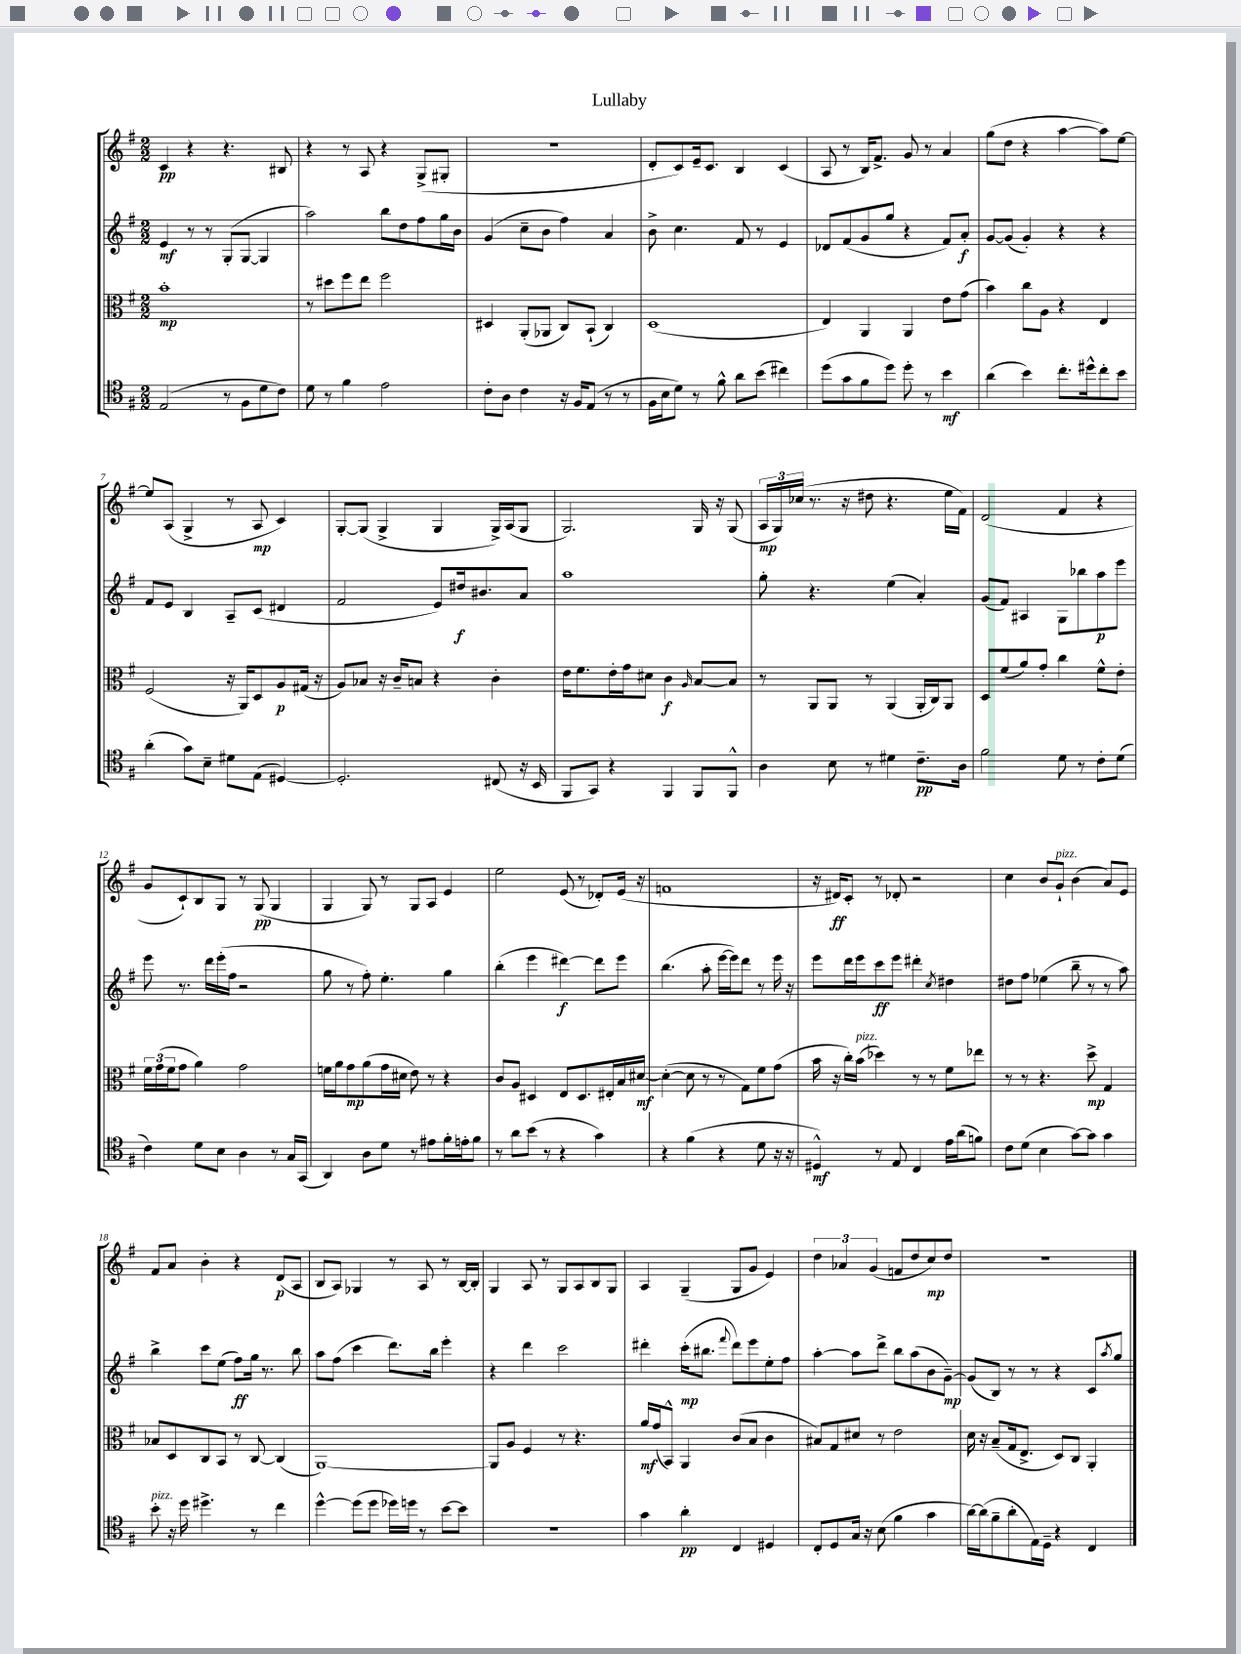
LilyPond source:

\header { title = "Lullaby" }
<<
\new StaffGroup <<
\new Staff = "s0" {
    \clef treble \key g \major \numericTimeSignature \time 2/2
    c'4\pp r4 r4. bis8 |
    r4 r8 a8 r4 g8->( gis8-. |
    R1 |
    d'8-. c'8) e'16-- c'8. b4 c'4( |
    a8 r8 b16) fis'8.-> g'8 r8 a'4 |
    g''8( d''8 r4 a''4~ a''8) e''8~ |
    e''8 a8( g4-> r8 a8\mp c'4) |
    g8~-. g8( g4-> g4 g16->) a16( g8 |
    g2.) g16 r16 g8( |
    \tuplet 3/2 { a16\mp g16) ces''16( } r8. r16 dis''8 r4. e''16 fis'16) |
    d'2( fis'4 r4 |
    g'8 c'8-!) b8 g8 r8 g8\pp( g4 |
    g4 g8) r8 g8 a8 e'4 |
    e''2 e'8( r8 des'8-.) e'16( r16 |
    f'1 |
    r16 dis'16\ff) c'8-. r8 des'8-. r2 |
    c''4 b'8 g'8-!^\markup { \italic "pizz." } b'4( a'8) e'8 |
    fis'8 a'8 b'4-. r4 d'8\p( a8 |
    b8 a8) ges4 r8 a8 r8 b16~ b16-. |
    g4 a8 r8 g8 a8 b8 g8 |
    a4 g4--( g8 g'8 e'4) |
    \tuplet 3/2 { d''4 aes'4 g'4( } f'8 d''8 c''8\mp) d''8 |
    r1 \bar "|." |
}
\new Staff = "s1" {
    \clef treble \key g \major \numericTimeSignature \time 2/2
    e'4\mf r8 r8 g8-.( g8~ g4 |
    a''2) b''8 d''8 fis''8 g''16 b'16 |
    g'4( c''8-- b'8 fis''4) a'4 |
    b'8-> c''4. fis'8 r8 e'4 |
    des'8 fis'8( g'8 g''8 r4 fis'8) a'8-.\f |
    g'8~ g'8( g'4-.) r4 r4 |
    fis'8 e'8 b4 a8-- c'8( dis'4 |
    fis'2 e'8) dis''16\f bis'8. a'8 |
    a''1 |
    g''8-. r4. e''4( a'4-.) |
    g'8( fis'8) ais4 g8 bes''8 a''8\p e'''8 |
    e'''8 r8. d'''16 e'''16-.( fis''16 r2 |
    g''8 r8 fis''8-.) e''4.-. g''4 |
    b''4-.( e'''4 dis'''4~\f) dis'''8 e'''8 |
    b''4.( a''8-. e'''16~ e'''16) d'''8 r8 e'''16 r16 |
    e'''8 d'''16 e'''16 c'''8\ff e'''8 dis'''4-. \acciaccatura { c''8 } dis''4 |
    dis''8 fis''8 ees''4( b''8-- r8 r8 a''8) |
    b''4-> c'''8 e''8( fis''8\ff) g''16 r8. b''8 |
    a''8 fis''8( c'''4 d'''8.) b''16 e'''4-. |
    r4 d'''4 c'''2 |
    dis'''4-. c'''16-.\mp( bis''8. \appoggiatura { fis'''8 } dis'''8) e'''8 e''8-. fis''8 |
    a''4~-. a''8 d'''8-> b''8 a''8( b'8 g'8~--\mp) |
    g'8( b8) r8 r8 r4 c'8 \acciaccatura { a''8 } g''8 \bar "|." |
}
\new Staff = "s2" {
    \clef alto \key g \major \numericTimeSignature \time 2/2
    b'1-.\mp |
    r8 dis''8 fis''8 e''8 fis''2 |
    dis4 a,8-.( aes,8 c8) b,8-!( c4) |
    d1( |
    e4) a,4 a,4 e'8 g'8( |
    b'4) c''8 a8 r4 e4 |
    fis2( r16 a,16) d8 a8\p gis16( r16 |
    a8) bes8 r16 c'16-- b8 r4 c'4-. |
    e'16 fis'8. e'16-. g'16 dis'8 c'4\f \grace { a16 } b8~ b8 |
    r8 a,8 a,8 r8 a,4( a,16-. c16) a,8 |
    d8 fis'8( a'8) g'8-. c''4 fis'8-^ e'8-. |
    \tuplet 3/2 { fis'16 g'16( fis'16 } g'8 a'4) g'2 |
    f'16 a'16 g'8\mp a'8( g'16 dis'16 e'8) r8 r4 |
    c'8 a8 dis4 e8 dis8. eis16-. b16 dis'16~\mf |
    dis'4~-.( dis'8 r8 r8 g8) fis'8 g'8( |
    b'16 r16 c''16-.) b'16^\markup { \italic "pizz." }( des''4) r8 r8 fis'8 ees''8 |
    r8 r8 r4. d''8->\mp g4 |
    bes8 d8 c8 b,8 r8 c8~ c4( |
    a,1~) |
    a,8 a8 fis4 r8 r4. |
    a'16\mf g'16( b,8-^) a,4 c'8( b8 c'4 |
    bis8) g8 dis'8 r8 e'2 |
    d'16 r16 b8--( g16 e8.-> d8) c8 a,4-. \bar "|." |
}
\new Staff = "s3" {
    \clef tenor \key g \major \numericTimeSignature \time 2/2
    e2( r8 fis8 d'8 c'8) |
    d'8 r8 fis'4 e'2 |
    c'8-. a8 c'4 r16 fis16 e8( r8 r8 |
    fis16 b16 d'8) r8 fis'8-^ a'8 b'8( cis''4) |
    d''8( g'8 fis'8 d''8) d''8-. r8 b'4\mf |
    a'4( b'4) c''8.-. dis''16-^ c''8-. b'8 |
    a'4-.( g'8) b8-- dis'8 e8( dis4~) |
    dis2.-. cis8( r16 b,16 |
    fis,8 g,8) r4 fis,4 fis,8 fis,8-^ |
    a4 b8 r8 dis'4 c'8.--\pp a16 |
    fis'2 d'8 r8 c'8-. d'8( |
    c'4) d'8 b8 a4 r8 g16 g,16( |
    a,4) a8 d'8 r8 eis'8 fis'16-. e'16-. fis'8 |
    r8 a'8 b'8( r8 r4 g'4) |
    r4 fis'4( r4 d'8 r16 r16 |
    dis4-^\mf) r8 e8 c4 e'16 a'16( f'8) |
    c'8 d'8( b4 g'8~) g'8 g'4 |
    b'8-.^\markup { \italic "pizz." } r16 d''16 dis''4.-> r8 c''4 |
    d''4~-^ d''8( d''8 des''16) d''16 r8 b'8~ b'8 |
    r1 |
    g'4 a'4-.\pp c4 dis4 |
    c8-. d8 g16 r16 b8( fis'4 g'4 |
    a'16~) a'16( fis'8-- a'8-. e16) d16-- r4 c4 \bar "|." |
}
>>
>>
